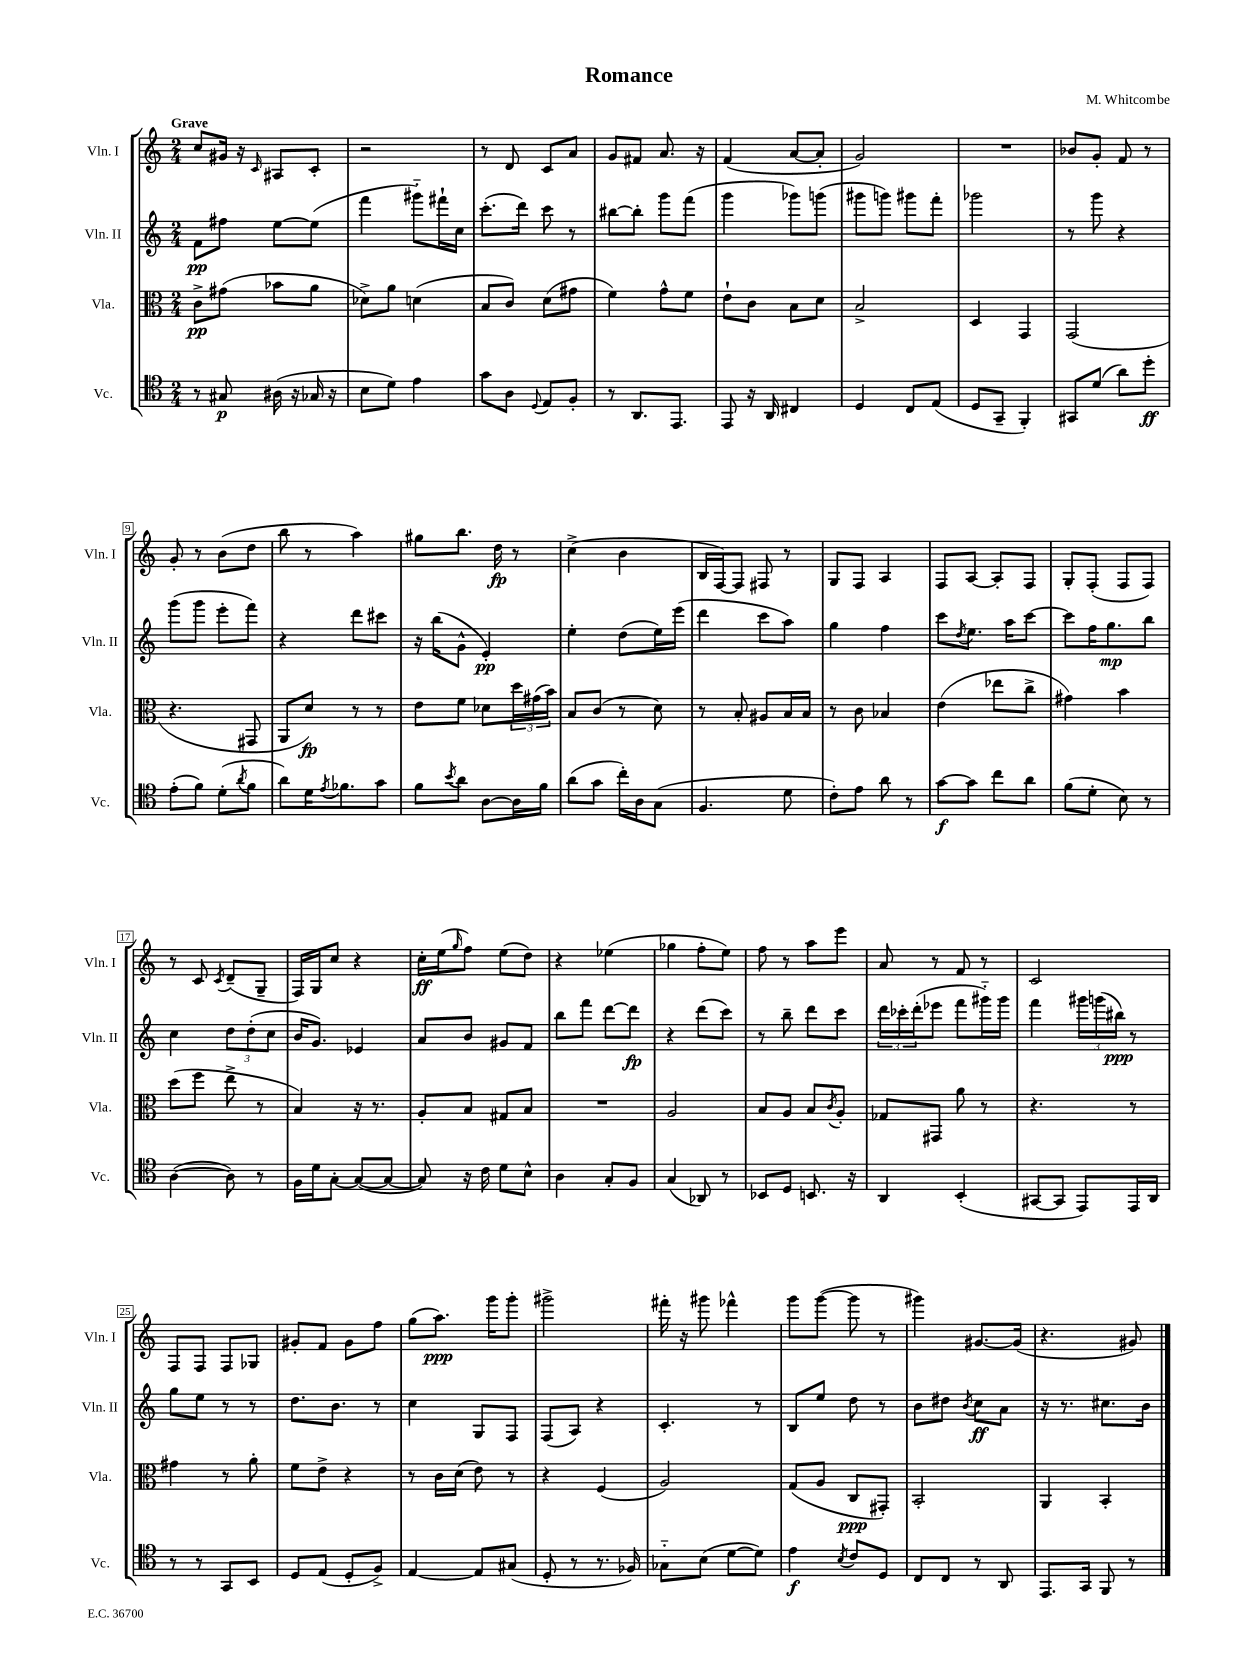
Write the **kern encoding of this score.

**kern	**dynam	**kern	**dynam	**kern	**dynam	**kern	**dynam
*part4	*part4	*part3	*part3	*part2	*part2	*part1	*part1
*staff4	*staff4	*staff3	*staff3	*staff2	*staff2	*staff1	*staff1
*I"Vc.	*	*I"Vla.	*	*I"Vln. II	*	*I"Vln. I	*
*I'Vc.	*	*I'Vla.	*	*I'Vln. II	*	*I'Vln. I	*
*clefC4	*	*clefC3	*	*clefG2	*	*clefG2	*
*k[]	*	*k[]	*	*k[]	*	*k[]	*
*M2/4	*	*M2/4	*	*M2/4	*	*M2/4	*
=1	=1	=1	=1	=1	=1	=1	=1
!	!	!	!	!	!	!LO:TX:a:B:t=Grave	!
8r	.	8c^\L	pp	8f\L	pp	8cc/L	.
8G#X/	p	(8g#X\J	.	8ff#X\J	.	16g#X/Jk	.
.	.	.	.	.	.	16r	.
.	.	.	.	.	.	16qqc/	.
(16A#X\	.	8b-X\L	.	[8ee\L	.	8A#X/L	.
16r	.	.	.	.	.	.	.
16G-X/	.	8a\J	.	(8ee\J]	.	8c'/J	.
16r	.	.	.	.	.	.	.
=2	=2	=2	=2	=2	=2	=2	=2
8B\L	.	8d-X^\L)	.	4fff\	.	2r	.
8d\J)	.	8a\J	.	.	.	.	.
4e\	.	(4dn\	.	8ggg#X\L)	.	.	.
.	.	.	.	16fff#X`\L	.	.	.
.	.	.	.	16cc\JJ	.	.	.
=3	=3	=3	=3	=3	=3	=3	=3
8g\L	.	8B/L	.	(8.ccc'\L	.	8r	.
8A\J	.	8c/J)	.	.	.	8d/	.
.	.	.	.	16ddd\Jk)	.	.	.
8qqD/	.	.	.	.	.	.	.
8E/L	.	(8d\L	.	8ccc\	.	8c/L	.
8F'/J	.	8g#X\J	.	8r	.	8a/J	.
=4	=4	=4	=4	=4	=4	=4	=4
8r	.	4f\)	.	[8bb#X\L	.	8g/L	.
8.AA/L	.	.	.	8bb#'\J]	.	8f#X/J	.
.	.	8g^^\L	.	8ggg\L	.	8.a/	.
8.EE/J	.	.	.	.	.	.	.
.	.	8f\J	.	(8fff\J	.	.	.
.	.	.	.	.	.	16r	.
=5	=5	=5	=5	=5	=5	=5	=5
8EE/	.	8e`\L	.	4ggg\	.	(4f/	.
16r	.	8c\J	.	.	.	.	.
16AA/	.	.	.	.	.	.	.
4C#X/	.	8B\L	.	8ggg-X\L)	.	[8a/L	.
.	.	8d\J	.	(8gggn\J	.	8a'/J]	.
=6	=6	=6	=6	=6	=6	=6	=6
4D/	.	2B^/	.	8ggg#X\L	.	2g/)	.
.	.	.	.	8gggn\J)	.	.	.
8C/L	.	.	.	8ggg#X\L	.	.	.
(8E/J	.	.	.	8fff'\J	.	.	.
=7	=7	=7	=7	=7	=7	=7	=7
8D/L	.	4D/	.	2ggg-X\	.	2r	.
8GG~/J	.	.	.	.	.	.	.
4FF'/)	.	4GG/	.	.	.	.	.
=8	=8	=8	=8	=8	=8	=8	=8
8GG#X/L	.	(2GG/	.	8r	.	8b-X/L	.
(8d/J	.	.	.	8ggg\	.	8g'/J	.
8a\L)	.	.	.	4r	.	8f/	.
8dd'\J	ff	.	.	.	.	8r	.
!!LO:LB:g=z
=9	=9	=9	=9	=9	=9	=9	=9
(8e'\L	.	4.r	.	(8ggg\L	.	8g'/	.
8f\J)	.	.	.	8ggg\J	.	8r	.
(8d'\L	.	.	.	8eee'\L	.	(8b\L	.
8qa/	.	.	.	.	.	.	.
8f\J	.	8GG#X/	.	8fff\J)	.	8dd\J	.
=10	=10	=10	=10	=10	=10	=10	=10
8a\L)	.	8AA/L	.	4r	.	8bb\	.
16d\K	.	8d/J)	fp	.	.	8r	.
8qe/	.	.	.	.	.	.	.
8.f-X\	.	.	.	.	.	.	.
.	.	8r	.	8ddd\L	.	4aa\)	.
8g\J	.	8r	.	8ccc#X\J	.	.	.
=11	=11	=11	=11	=11	=11	=11	=11
8f\L	.	8e\L	.	16r	.	8gg#X\L	.
.	.	.	.	(16bb\KL	.	.	.
8qb/	.	.	.	.	.	.	.
8a\J	.	8f\J	.	8g^^\J	.	8.bb\J	.
[8A\L	.	8d-X\L	.	4e'/)	pp	.	.
.	.	.	.	.	.	16dd\	fp
16A\L]	.	24dd\L	.	.	.	8r	.
.	.	(24g#X\	.	.	.	.	.
16f\JJ	.	.	.	.	.	.	.
.	.	24b\JJ)	.	.	.	.	.
=12	=12	=12	=12	=12	=12	=12	=12
(8a\L	.	8B/L	.	4ee'\	.	(4cc^\	.
8g\J	.	(8c/J	.	.	.	.	.
16cc'\LL)	.	8r	.	(8dd\L	.	4b\	.
16A\J	.	.	.	.	.	.	.
(8G\J	.	8d\)	.	16ee\L)	.	.	.
.	.	.	.	(16eee\JJ	.	.	.
=13	=13	=13	=13	=13	=13	=13	=13
4.F/	.	8r	.	4ddd\	.	16B/LL	.
.	.	.	.	.	.	[16F/J)	.
.	.	8B'/	.	.	.	8F/J]	.
.	.	8A#X/L	.	8ccc\L	.	8F#X/	.
8d\	.	16B/L	.	8aa\J)	.	8r	.
.	.	16B/JJ	.	.	.	.	.
=14	=14	=14	=14	=14	=14	=14	=14
8c'\L)	.	8r	.	4gg\	.	8G/L	.
8e\J	.	8c\	.	.	.	8F/J	.
8a\	.	4B-X/	.	4ff\	.	4A/	.
8r	.	.	.	.	.	.	.
=15	=15	=15	=15	=15	=15	=15	=15
[8g\L	f	(4e\	.	8ccc\L	.	8F/L	.
.	.	.	.	8qdd/	.	.	.
8g\J]	.	.	.	8.ee\J	.	[8A/J	.
8cc\L	.	8ee-X\L	.	.	.	8A'/L]	.
.	.	.	.	16aa\KL	.	.	.
8a\J	.	8cc^\J	.	[8ccc\J	.	8F/J	.
=16	=16	=16	=16	=16	=16	=16	=16
(8f\L	.	4g#X\)	.	8ccc\L]	.	8G'/L	.
8d'\J	.	.	.	16ff\K	.	(8F'/J	.
.	.	.	.	8.gg\	mp	.	.
8B\)	.	4b\	.	.	.	8F/L	.
8r	.	.	.	8bb\J	.	8F/J)	.
!!LO:LB:g=z
=17	=17	=17	=17	=17	=17	=17	=17
([4A\	.	(8dd\L	.	4cc\	.	8r	.
.	.	8ff\J	.	.	.	8c/	.
.	.	.	.	.	.	8qc/	.
8A\])	.	8ee^\	.	12dd\L	.	(8d~/L	.
.	.	.	.	(12dd'\	.	.	.
8r	.	8r	.	.	.	8G~/J	.
.	.	.	.	12cc\J	.	.	.
=18	=18	=18	=18	=18	=18	=18	=18
16F\LL	.	4B/)	.	16b/KL	.	16F/LL)	.
16d\J	.	.	.	8.g/J)	.	16G/J	.
[8G'\J	.	.	.	.	.	8cc/J	.
(8G/L_	.	16r	.	4e-X/	.	4r	.
.	.	8.r	.	.	.	.	.
8G/J_	.	.	.	.	.	.	.
=19	=19	=19	=19	=19	=19	=19	=19
8G/])	.	8A'/L	.	8a/L	.	16cc'\LL	ff
.	.	.	.	.	.	(16ee\J	.
.	.	.	.	.	.	16qqgg/	.
16r	.	8B/J	.	8b/J	.	8ff\J)	.
16c\	.	.	.	.	.	.	.
8d\L	.	8G#X/L	.	8g#X/L	.	(8ee\L	.
8B^^\J	.	8B/J	.	8f/J	.	8dd\J)	.
=20	=20	=20	=20	=20	=20	=20	=20
4A\	.	2r	.	8bb\L	.	4r	.
.	.	.	.	8fff\J	.	.	.
8G'/L	.	.	.	[8ddd\L	.	(4ee-X\	.
8F/J	.	.	.	8ddd\J]	fp	.	.
=21	=21	=21	=21	=21	=21	=21	=21
(4G/	.	2A/	.	4r	.	4gg-X\	.
8AA-X/)	.	.	.	(8ddd\L	.	8ff'\L	.
8r	.	.	.	8ccc\J)	.	8ee\J)	.
=22	=22	=22	=22	=22	=22	=22	=22
8BB-X/L	.	8B/L	.	8r	.	8ff\	.
8D/J	.	8A/J	.	8bb~\	.	8r	.
8.BBn/	.	8B/L	.	8ddd\L	.	8aa\L	.
.	.	8qc/	.	.	.	.	.
.	.	8A'/J	.	8ccc\J	.	8eee\J	.
16r	.	.	.	.	.	.	.
=23	=23	=23	=23	=23	=23	=23	=23
4AA/	.	8G-X/L	.	24ddd\LL	.	8a/	.
.	.	.	.	24ccc-X'\	.	.	.
.	.	.	.	(24ddd'\J	.	.	.
.	.	8GG#X/J	.	8eee-X\J	.	8r	.
(4BB'/	.	8a\	.	8fff\L	.	8f/	.
.	.	8r	.	16ggg#X\L)	.	8r	.
.	.	.	.	16ggg#\JJ	.	.	.
=24	=24	=24	=24	=24	=24	=24	=24
[8GG#X/L	.	4.r	.	4fff\	.	2c/	.
8GG#/J]	.	.	.	.	.	.	.
8EE/L)	.	.	.	24ggg#X\LL	.	.	.
.	.	.	.	(24gggn\	.	.	.
.	.	.	.	24bb#X\JJ)	ppp	.	.
16EE/L	.	8r	.	8r	.	.	.
16AA/JJ	.	.	.	.	.	.	.
!!LO:LB:g=z
=25	=25	=25	=25	=25	=25	=25	=25
8r	.	4g#X\	.	8gg\L	.	8F/L	.
8r	.	.	.	8ee\J	.	8F/J	.
8GG/L	.	8r	.	8r	.	8F/L	.
8BB/J	.	8a'\	.	8r	.	8G-X/J	.
=26	=26	=26	=26	=26	=26	=26	=26
8D/L	.	8f\L	.	8.dd\L	.	8g#X'/L	.
(8E/J	.	8e^\J	.	.	.	8f/J	.
.	.	.	.	8.b\J	.	.	.
8D'/L	.	4r	.	.	.	8g#\L	.
8F^/J)	.	.	.	8r	.	8ff\J	.
=27	=27	=27	=27	=27	=27	=27	=27
[4E/	.	8r	.	4cc\	.	(8gg\L	.
.	.	16c\LL	.	.	.	8.aa\J)	ppp
.	.	(16d\JJ	.	.	.	.	.
8E/L]	.	8e\)	.	8G/L	.	.	.
.	.	.	.	.	.	16ggg\KL	.
(8G#X/J	.	8r	.	8F/J	.	8ggg'\J	.
=28	=28	=28	=28	=28	=28	=28	=28
8D'/	.	4r	.	(8F/L	.	2ggg#X^\	.
8r	.	.	.	8A/J)	.	.	.
8.r	.	(4F/	.	4r	.	.	.
16F-X/)	.	.	.	.	.	.	.
=29	=29	=29	=29	=29	=29	=29	=29
8G-X\L	.	2A/)	.	4.c'/	.	16fff#X'\	.
.	.	.	.	.	.	16r	.
(8B\J	.	.	.	.	.	8ggg#X\	.
[8d\L	.	.	.	.	.	4fff-X^^\	.
8d\J])	.	.	.	8r	.	.	.
=30	=30	=30	=30	=30	=30	=30	=30
4e\	f	(8G/L	.	8B/L	.	8ggg\L	.
.	.	8A/J	.	8ee/J	.	([8ggg\J	.
8qB/	.	.	.	.	.	.	.
8c/L	.	8C/L	ppp	8dd\	.	8ggg\]	.
8D/J	.	8GG#X'/J)	.	8r	.	8r	.
=31	=31	=31	=31	=31	=31	=31	=31
8C/L	.	2BB'/	.	8b\L	.	4ggg#X\)	.
8C/J	.	.	.	8dd#X\J	.	.	.
.	.	.	.	8qb/	.	.	.
8r	.	.	.	8cc\L	ff	[8.g#X/L	.
8AA/	.	.	.	8a\J	.	.	.
.	.	.	.	.	.	(16g#/Jk]	.
=32	=32	=32	=32	=32	=32	=32	=32
8.EE/L	.	4AA/	.	16r	.	4.r	.
.	.	.	.	8.r	.	.	.
16GG/Jk	.	.	.	.	.	.	.
8FF/	.	4BB'/	.	8.cc#X\L	.	.	.
8r	.	.	.	.	.	8g#X/)	.
.	.	.	.	16b\Jk	.	.	.
==	==	==	==	==	==	==	==
*-	*-	*-	*-	*-	*-	*-	*-
